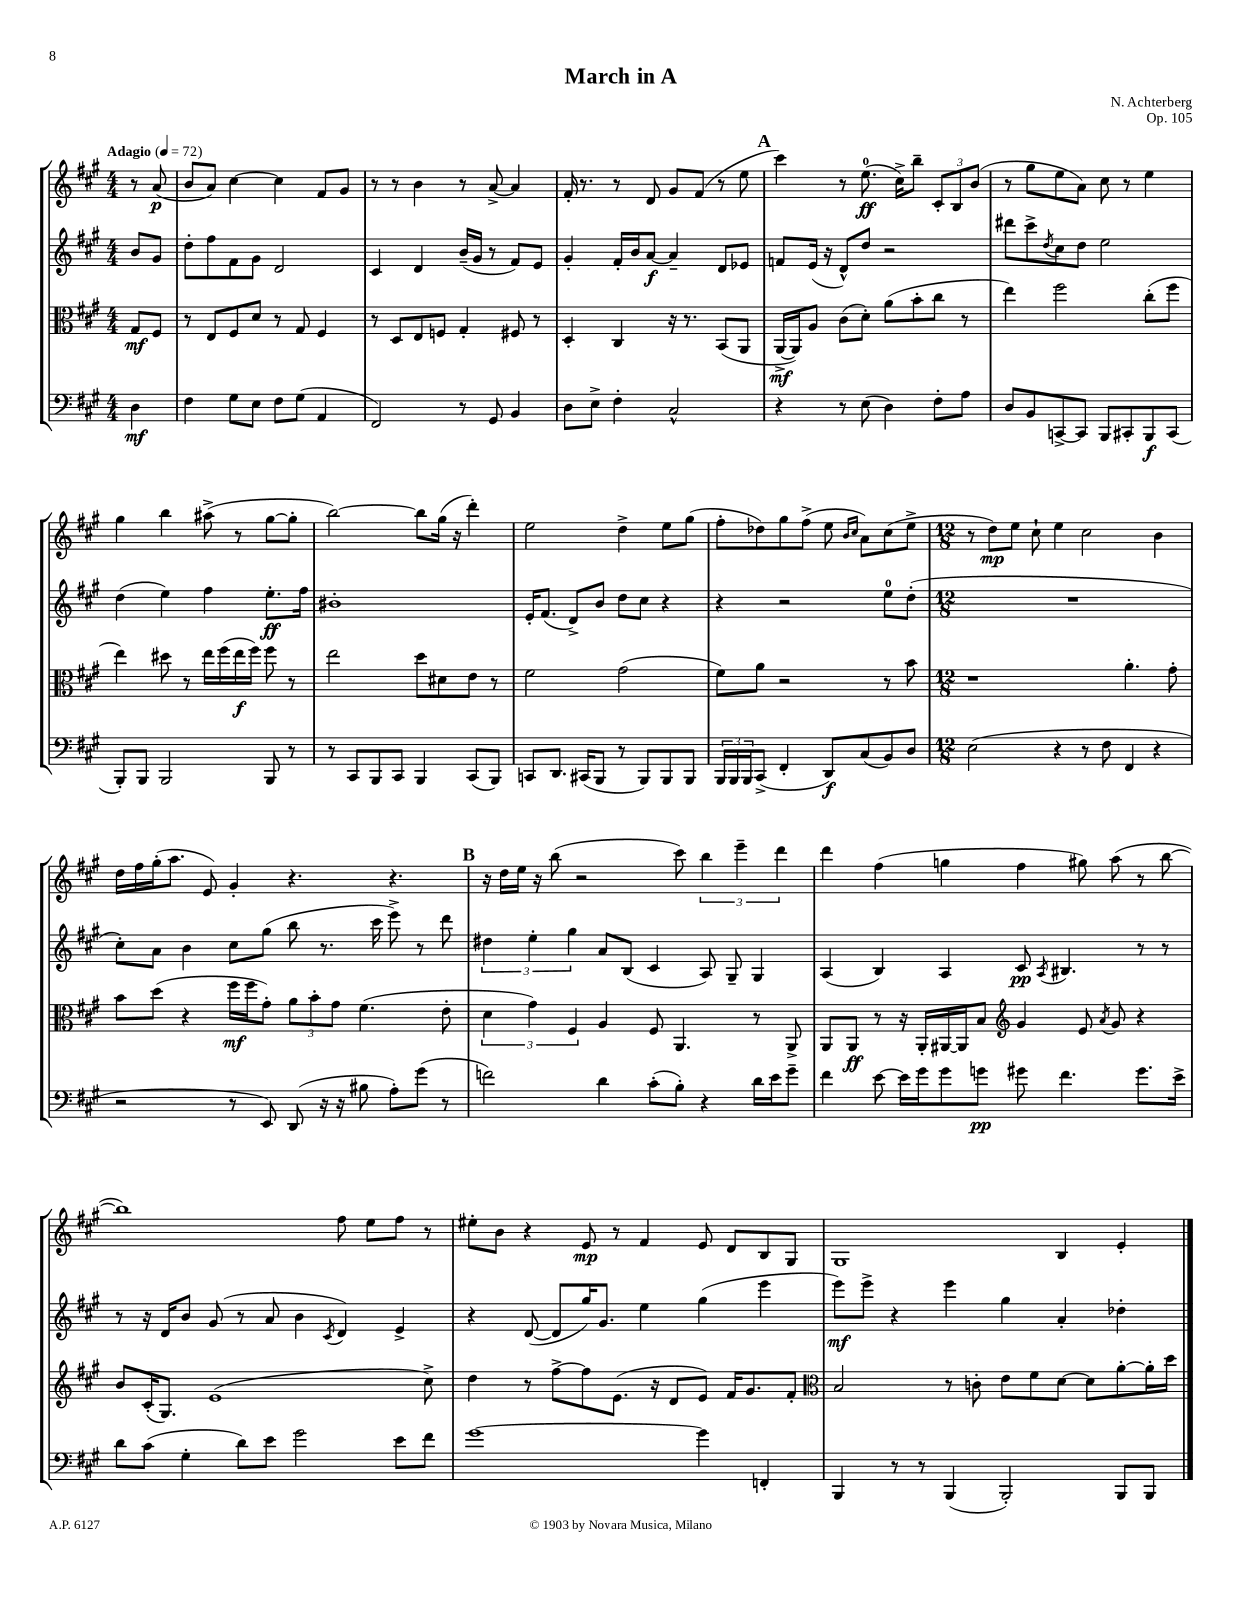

**kern	**kern	**kern	**kern
*staff4	*staff3	*staff2	*staff1
*clefF4	*clefC3	*clefG2	*clefG2
*k[f#c#g#]	*k[f#c#g#]	*k[f#c#g#]	*k[f#c#g#]
*M4/4	*M4/4	*M4/4	*M4/4
*MM72	*MM72	*MM72	*MM72
4D	8G#	8b	8r
.	8F#	8g#	(8a
=	=	=	=
4F#	8r	8dd'	8b
.	8E	8ff#	8a)
8G#	8F#	8f#	[4cc#
8E	8d	8g#	.
8F#	8r	2d	4cc#]
(8G#	8G#	.	.
4AA	4F#	.	8f#
.	.	.	8g#
=	=	=	=
2FF#)	8r	4c#	8r
.	8D	.	8r
.	8E	4d	4b
.	8F	.	.
8r	4G#'	(16b~	8r
.	.	16g#	.
8GG#	.	8r	[8a^
4BB	8F#	8f#)	4a]
.	8r	8e	.
=	=	=	=
8D	4D'	4g#'	16f#'
.	.	.	8.r
8E^	.	.	.
4F#'	4C#	16f#'	8r
.	.	16b	.
.	.	[8a	8d
2C#^^	16r	4a~]	8g#
.	8.r	.	.
.	.	.	(8f#
.	(8BB	8d	8r
.	8AA	8e-	8ee
=	=	=	=
4r	[16AA^	8f	4ccc#)
.	16AA])	.	.
.	8A	(16e	.
.	.	16r	.
8r	(8c#	8d^^)	8r
(8E	8d')	8dd	(8.ee
4D)	(8a	2r	.
.	.	.	16cc#^)
.	8b'	.	8bb~
8F#'	8cc#	.	12c#'
.	.	.	12B
8A	8r	.	.
.	.	.	(12b
=	=	=	=
8D	4ee)	8ddd#	8r
8BB	.	8ccc#^	8gg#
.	.	8qdd	.
[8CC^	2ff#	8cc#	8ee
8CC]	.	8dd	8a)
8BBB	.	2ee	8cc#
8CC#'	.	.	8r
8BBB	(8cc#'	.	4ee
(8CC#	8ff#	.	.
=	=	=	=
8BBB')	4ee)	(4dd	4gg#
8BBB	.	.	.
2BBB	8dd#	4ee)	4bb
.	8r	.	.
.	16ee	4ff#	(8aa#^
.	(16ff#	.	.
.	16ee	.	8r
.	16ff#)	.	.
8BBB	8ff#	8.ee'	[8gg#
8r	8r	.	8gg#']
.	.	16ff#	.
=	=	=	=
8r	2ee	1b#'	[2bb)
8CC#	.	.	.
8BBB	.	.	.
8CC#	.	.	.
4BBB	8dd	.	8bb]
.	8d#	.	(16gg#
.	.	.	16r
(8CC#	8e	.	4ddd')
8BBB)	8r	.	.
=	=	=	=
8CC	2f#	16e'	2ee
.	.	(8.f#	.
8.DD	.	.	.
.	.	8d^)	.
(16CC#	.	.	.
8BBB	.	8b	.
8r	(2g#	8dd	4dd^
8BBB)	.	8cc#	.
8BBB	.	4r	8ee
8BBB	.	.	(8gg#
=	=	=	=
24BBB	8f#)	4r	8ff#'
24BBB	.	.	.
24BBB	.	.	.
(8CC#^	8a	.	8dd-)
4FF#'	2r	2r	8gg#
.	.	.	(8ff#^
8DD)	.	.	8ee
.	.	.	16qqb
.	.	.	16qqcc#
(8C#	.	.	8a)
8BB)	8r	8ee	(8cc#
8D	8b	(8dd'	8ee^
=	=	=	=
*M12/8	*M12/8	*M12/8	*M12/8
(2E	1r	1.r	8r
.	.	.	8dd)
.	.	.	8ee
.	.	.	8cc#`
4r	.	.	4ee
8r	.	.	2cc#
8F#	.	.	.
4FF#	4.a'	.	.
4r	.	.	4b
.	8g#'	.	.
=	=	=	=
2r	8b	8cc#')	16dd
.	.	.	16ff#
.	(8dd	8a	(16gg#'
.	.	.	8.aa
.	4r	4b	.
.	.	.	8e)
8r	16ff#	8cc#	4g#'
.	16ff#	.	.
8EE)	8g#')	(8gg#	.
(8DD	12a	8bb	4.r
.	12b'	.	.
16r	.	8.r	.
.	12g#	.	.
16r	.	.	.
8B#	(4.f#	.	.
.	.	16ccc#	.
8A')	.	8eee^)	4.r
(8g#	.	8r	.
8r	8e'	8ddd	.
=	=	=	=
2f)	6d	6dd#	16r
.	.	.	16dd
.	.	.	16ee
.	6g#)	6ee'	.
.	.	.	16r
.	.	.	(8bb
.	6F#	6gg#	.
.	.	.	2r
4d	4A	8a	.
.	.	(8B	.
(8c#'	8F#	4c#	.
8B')	4.AA	.	8ccc#)
4r	.	8A)	6bb
.	.	8G#~	.
.	.	.	6eee~
16d	8r	4G#	.
16e	.	.	.
.	.	.	6ddd
8g#~	8AA^	.	.
=	=	=	=
4f#	8AA	(4A	4ddd
.	8AA	.	.
[8e	8r	4B)	(4ff#
16e]	16r	.	.
16g#	16AA'	.	.
8g#	[16AA#	4A	4gg
.	16AA#]	.	.
8g	8B	.	.
*	*clefG2	*	*
8g#	4g#	8c#	4ff#
.	.	8qA	.
4.f#	.	4.B#	.
.	8e	.	8gg#)
.	8qa	.	.
.	8g#	.	(8aa
8.g#	4r	8r	8r
.	.	8r	[8bb
16e^	.	.	.
=	=	=	=
8d	8b	8r	1bb])
(8c#	(16c#'	16r	.
.	8.G#)	16d	.
4G#'	.	8b	.
.	(1e	(8g#	.
8d)	.	8r	.
8e	.	8a	.
2g#	.	4b	.
.	.	8qc#	.
.	.	4d)	8ff#
.	.	.	8ee
8e	.	4e^	8ff#
8f#	8cc#^)	.	8r
=	=	=	=
[1g#	4dd	4r	8ee#'
.	.	.	8b
.	8r	([8d	4r
.	[8ff#^	8d]	.
.	8ff#]	16gg#)	8e
.	.	8.g#	.
.	(8.e	.	8r
.	.	4ee	4f#
.	16r	.	.
.	8d	.	.
4g#]	8e)	(4gg#	8e
.	16f#	.	8d
.	8.g#	.	.
4FF'	.	4eee	8B
.	8f#'	.	8G#
=	=	=	=
*	*clefC3	*	*
4BBB	2B	8eee)	1G#
.	.	8eee^	.
8r	.	4r	.
8r	.	.	.
(4BBB	8r	4eee	.
.	8c'	.	.
2BBB')	8e	4gg#	.
.	8f#	.	.
.	[8d	4a'	4B
.	8d]	.	.
8BBB	[8a'	4dd-'	4e'
8BBB	16a']	.	.
.	16dd	.	.
==	==	==	==
*-	*-	*-	*-
